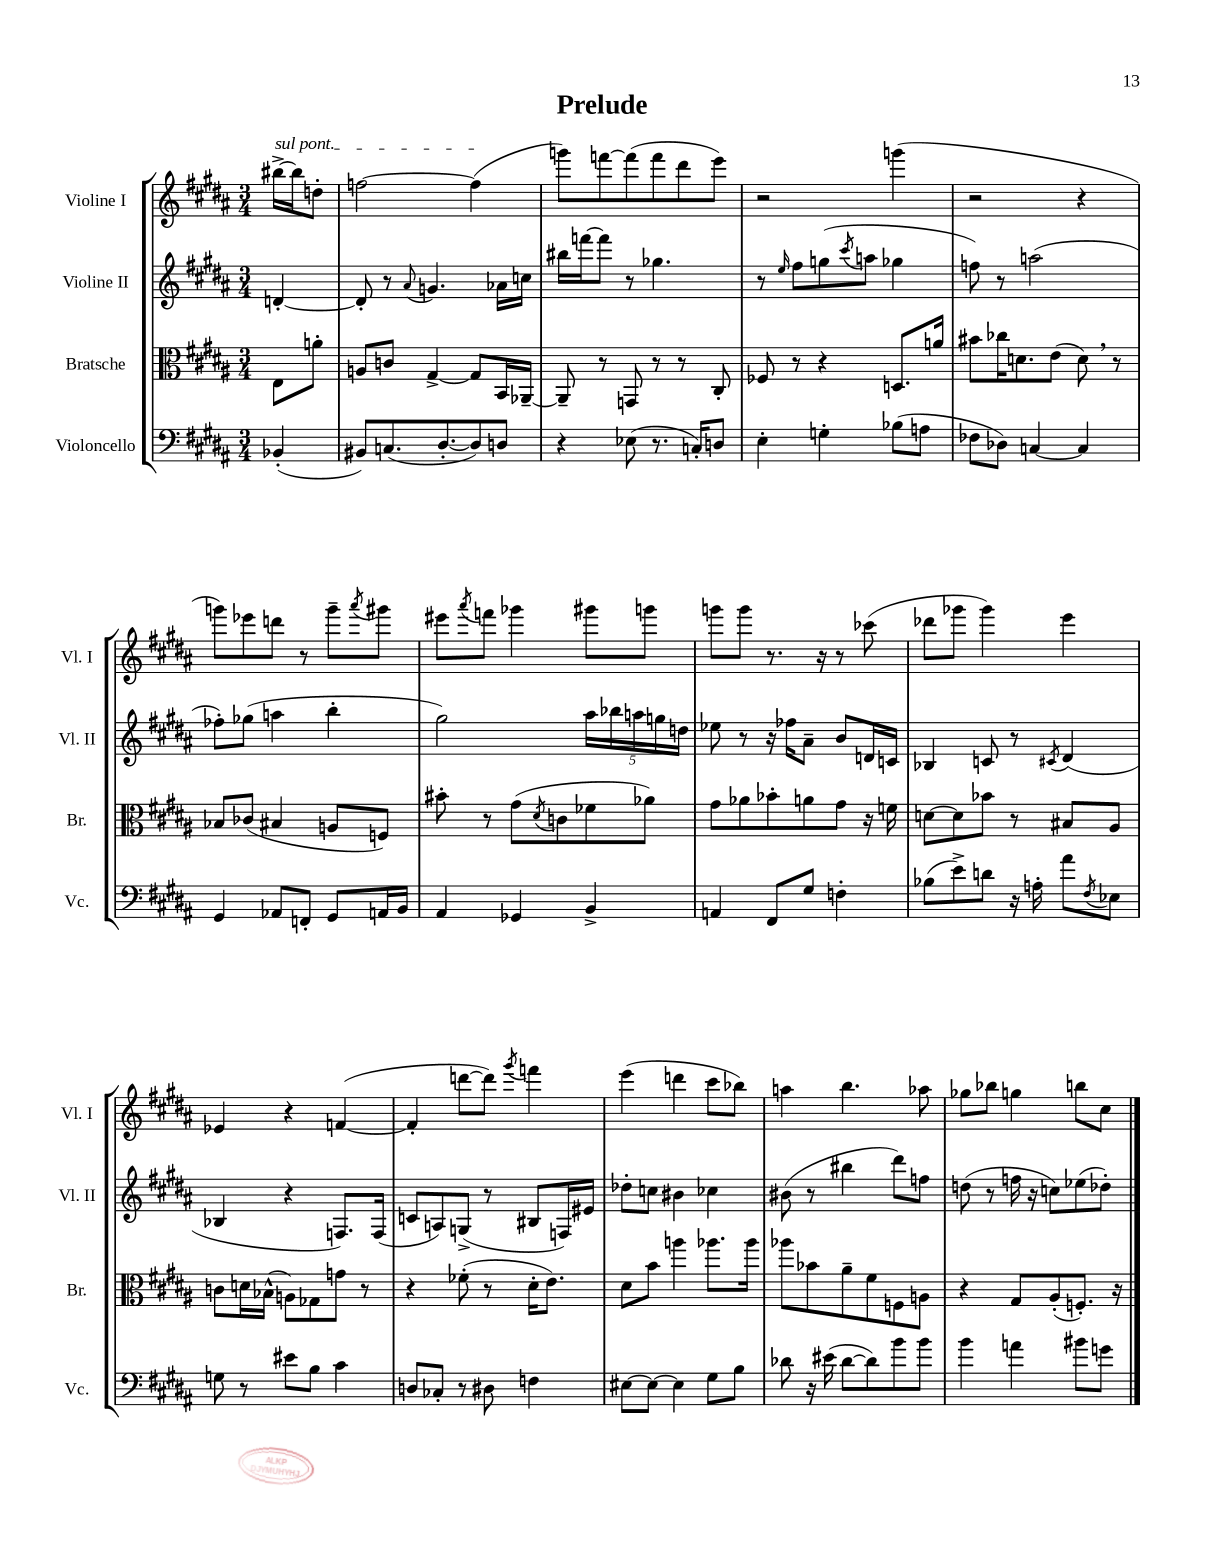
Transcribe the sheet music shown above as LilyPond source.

\header { title = "Prelude" }
<<
\new StaffGroup <<
\new Staff = "s0" \with { instrumentName = "Violine I" shortInstrumentName = "Vl. I" } {
    \clef treble \key b \major \numericTimeSignature \time 3/4 \partial 4
    \once \override TextSpanner.bound-details.left.text = \markup { \italic "sul pont." } bis''16~->\startTextSpan bis''16 d''8-. |
    f''2~ f''4\stopTextSpan( |
    g'''8) f'''8~ f'''8( f'''8 dis'''8 e'''8) |
    r2 g'''4( |
    r2 r4 |
    g'''8) ees'''8 d'''8 r8 g'''8-- \acciaccatura { ais'''8 } gis'''8 |
    eis'''8 \acciaccatura { ais'''8 } f'''8 ges'''4 gis'''8 g'''8 |
    g'''8 g'''8 r8. r16 r8 ces'''8( |
    des'''8 ges'''8 ges'''4) e'''4 |
    ees'4 r4 f'4~( |
    f'4-. d'''8~ d'''8) \acciaccatura { gis'''8 } f'''4 |
    e'''4( d'''4 cis'''8 bes''8) |
    a''4 b''4. aes''8 |
    ges''8 bes''8 g''4 b''8 cis''8 \bar "|." |
}
\new Staff = "s1" \with { instrumentName = "Violine II" shortInstrumentName = "Vl. II" } {
    \clef treble \key b \major \numericTimeSignature \time 3/4 \partial 4
    d'4~-. |
    d'8-. r8 \appoggiatura { ais'8 } g'4. aes'16 c''16 |
    bis''16 f'''16~ f'''8 r8 ges''4. |
    r8 \grace { e''16 } fis''8 g''8( \acciaccatura { cis'''8 } a''8 ges''4 |
    f''8) r8 a''2( |
    fes''8-.) ges''8( a''4 b''4-. |
    gis''2) \tuplet 5/4 { ais''16 bes''16 a''16 g''16 d''16 } |
    ees''8 r8 r16 fes''16 ais'8-- b'8 d'16 c'16 |
    bes4 c'8 r8 \acciaccatura { cis'8 } dis'4( |
    bes4 r4 f8.) f16( |
    c'8 a8) g8->( r8 bis8 f16) eis'16 |
    des''8-. c''8 bis'4 ces''4 |
    bis'8( r8 bis''4 dis'''8) f''8 |
    d''8( r8 f''16 r16 c''8) ees''8( des''8-.) \bar "|." |
}
\new Staff = "s2" \with { instrumentName = "Bratsche" shortInstrumentName = "Br." } {
    \clef alto \key b \major \numericTimeSignature \time 3/4 \partial 4
    e8 a'8-. |
    a8 c'8 gis4~-> gis8 b,16 aes,16~-- |
    aes,8-- r8 g,8 r8 r8 cis8-. |
    fes8 r8 r4 d8. a'16 |
    bis'8 ces''16 d'8. e'8( d'8) \breathe r8 |
    bes8 ces'8( bis4 a8 f8) |
    bis'8-. r8 gis'8( \acciaccatura { dis'8 } c'8 fes'8 aes'8) |
    gis'8 aes'8 bes'8-. a'8 gis'8 r16 f'16 |
    d'8~ d'8 bes'8 r8 bis8 ais8 |
    c'8 d'16 bes16-^( a8) ges8 g'8 r8 |
    r4 fes'8-.( r8 dis'16-. e'8.) |
    dis'8 b'8 a''4 aes''8. aes''16 |
    aes''8 bes'8 ais'8-- fis'8 f8 a8 |
    r4 gis8 ais8-.( f8.-.) r16 \bar "|." |
}
\new Staff = "s3" \with { instrumentName = "Violoncello" shortInstrumentName = "Vc." } {
    \clef bass \key b \major \numericTimeSignature \time 3/4 \partial 4
    bes,4-.( |
    bis,8) c8.( dis8.~-. dis8) d8 |
    r4 ees8( r8. c16-.) d8 |
    e4-. g4-. bes8( a8 |
    fes8 des8) c4~ c4 |
    gis,4 aes,8 f,8-. gis,8 a,16 b,16 |
    ais,4 ges,4 b,4-> |
    a,4 fis,8 gis8 f4-. |
    bes8( e'8->) d'8 r16 a16-. ais'8 \acciaccatura { fis8 } ees8 |
    g8 r8 eis'8 b8 cis'4 |
    d8 ces8-. r8 dis8 f4 |
    eis8~ eis8~ eis4 gis8 b8 |
    des'8 r16 eis'16( des'8~ des'8) b'8 b'8 |
    b'4 a'4 bis'8 g'8 \bar "|." |
}
>>
>>
\layout { \context { \Score \remove "Bar_number_engraver" } }
